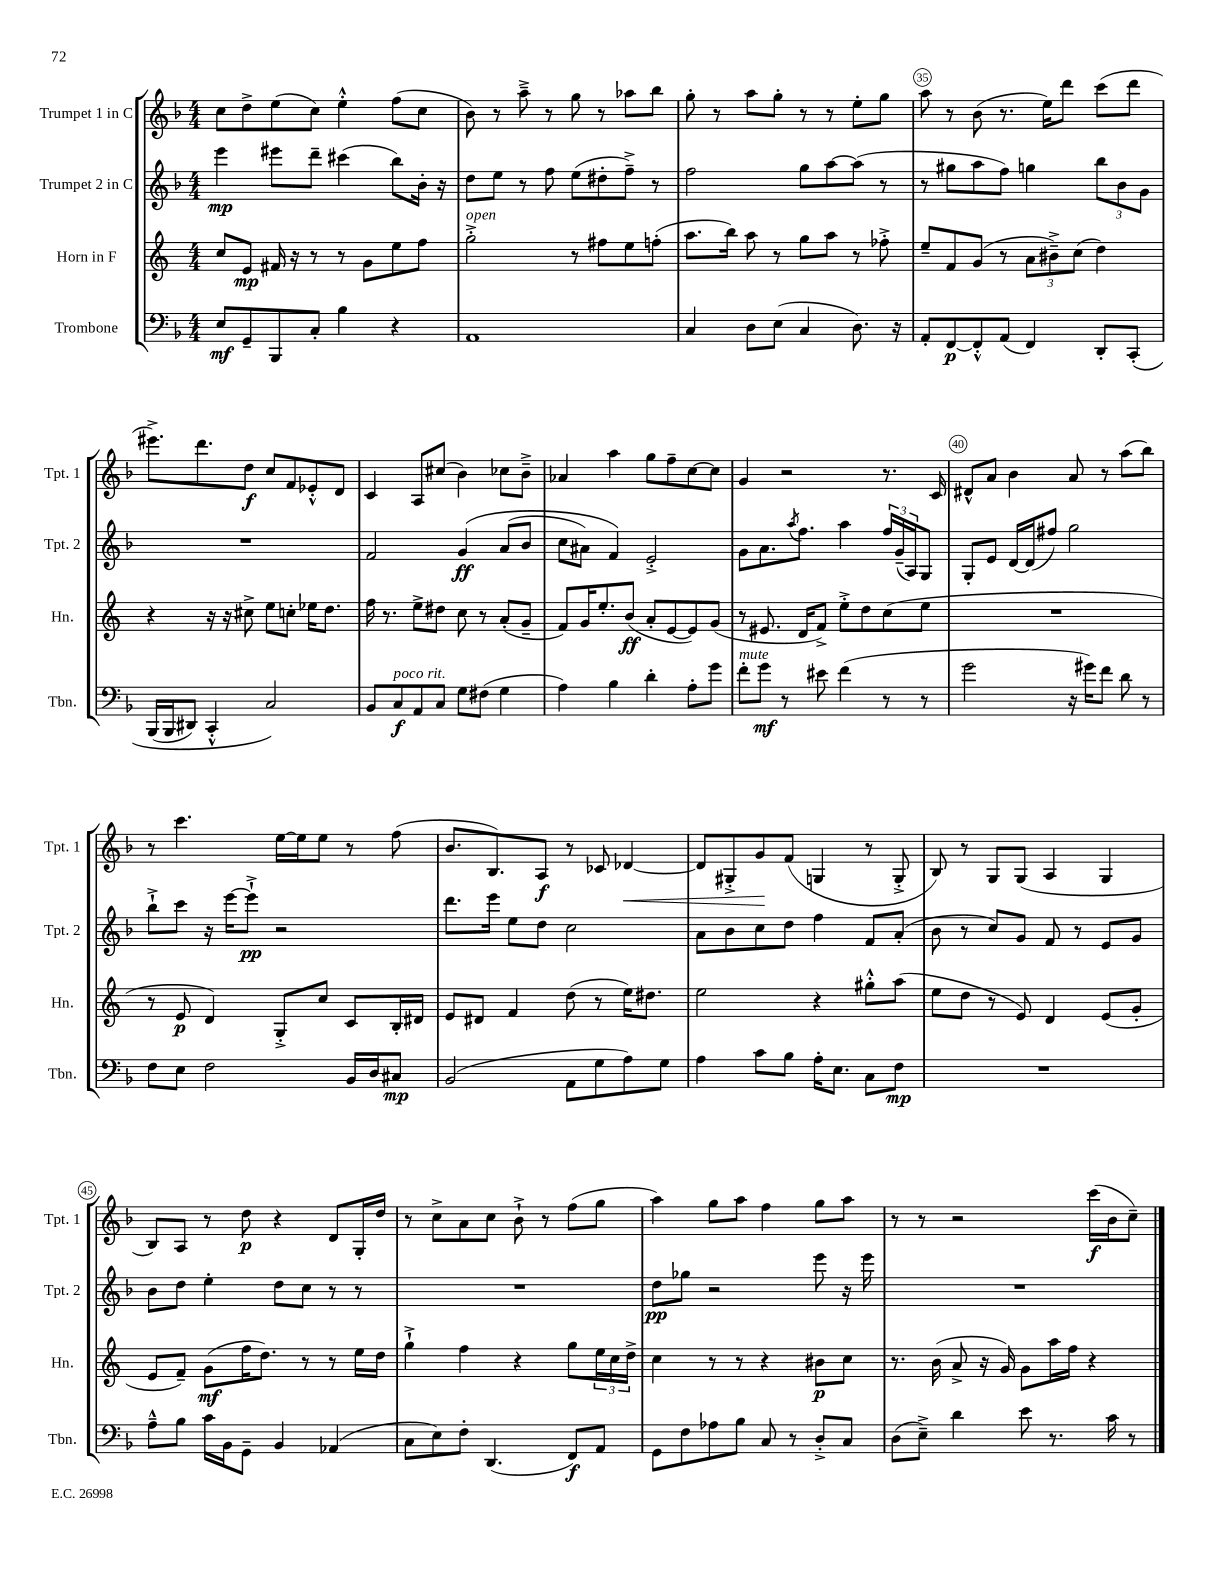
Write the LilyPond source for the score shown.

<<
\new StaffGroup <<
\new Staff = "s0" \with { instrumentName = "Trumpet 1 in C" shortInstrumentName = "Tpt. 1" } {
    \clef treble \key f \major \numericTimeSignature \time 4/4
    c''8 d''8-> e''8( c''8) e''4-.-^ f''8( c''8 |
    bes'8) r8 a''8---> r8 g''8 r8 aes''8 bes''8 |
    g''8-. r8 a''8 g''8-. r8 r8 e''8-. g''8 |
    a''8 r8 bes'8( r8. e''16) d'''8 c'''8( d'''8 |
    eis'''8.->) d'''8. d''8\f c''8 f'8 ees'8-.-^ d'8 |
    c'4 a8 cis''8( bes'4) ces''8 bes'8---> |
    aes'4 a''4 g''8 f''8-- c''8~ c''8 |
    g'4 r2 r8. c'16 |
    dis'8-^ a'8 bes'4 a'8 r8 a''8( bes''8) |
    r8 c'''4. e''16~ e''16 e''8 r8 f''8( |
    bes'8. bes8.) a8\f r8 ces'8 des'4~\< |
    des'8 gis8-.-> g'8\! f'8( g4 r8 g8-.-> |
    bes8) r8 g8 g8( a4 g4 |
    bes8) a8 r8 d''8\p r4 d'8 g16-. d''16 |
    r8 c''8-> a'8 c''8 bes'8-!-> r8 f''8( g''8 |
    a''4) g''8 a''8 f''4 g''8 a''8 |
    r8 r8 r2 c'''16\f( bes'16 c''8--) \bar "|." |
}
\new Staff = "s1" \with { instrumentName = "Trumpet 2 in C" shortInstrumentName = "Tpt. 2" } {
    \clef treble \key f \major \numericTimeSignature \time 4/4
    e'''4\mp eis'''8 d'''8-- cis'''4( bes''8) bes'16-. r16 |
    d''8 e''8 r8 f''8 e''8( dis''8-. f''8--->) r8 |
    f''2 g''8 a''8~ a''8( r8 |
    r8 gis''8 a''8 f''8) g''4 \tuplet 3/2 { bes''8 bes'8 g'8 } |
    R1 |
    f'2 g'4\ff\( a'8( bes'8 |
    c''8 ais'8) f'4\) e'2-.-> |
    g'8 a'8. \acciaccatura { a''8 } f''8. a''4 \tuplet 3/2 { f''16 g'16--( a16) } g8 |
    g8-. e'8 d'16~ d'16( fis''8) g''2 |
    bes''8-!-> c'''8 r16 e'''16~ e'''8-!->\pp r2 |
    d'''8. e'''16 e''8 d''8 c''2 |
    a'8 bes'8 c''8 d''8 f''4 f'8 a'8-.( |
    bes'8 r8 c''8) g'8 f'8 r8 e'8 g'8 |
    bes'8 d''8 e''4-. d''8 c''8 r8 r8 |
    R1 |
    d''8\pp ges''8 r2 e'''8 r16 e'''16 |
    R1 \bar "|." |
}
\new Staff = "s2" \with { instrumentName = "Horn in F" shortInstrumentName = "Hn." } {
    \clef treble \key c \major \numericTimeSignature \time 4/4
    c''8 e'8\mp fis'16 r16 r8 r8 g'8 e''8 f''8 |
    g''2-.->^\markup { \italic "open" } r8 fis''8 e''8 f''8-.( |
    a''8. b''16) a''8 r8 g''8 a''8 r8 fes''8-.-> |
    e''8-- f'8 g'8( r8 \tuplet 3/2 { a'8 bis'8--->) c''8( } d''4) |
    r4 r16 r16 cis''8-> e''8 c''8-. ees''16 d''8. |
    f''16 r8. e''8-> dis''8 c''8 r8 a'8-.( g'8-- |
    f'8) g'16 e''8.-. b'8\ff( a'8-. e'8~ e'8) g'8( |
    r8 eis'8. d'16 f'8->) e''8-.-> d''8 c''8( e''8 |
    R1 |
    r8 e'8\p d'4) g8-.-> c''8 c'8 b16-. dis'16 |
    e'8 dis'8 f'4 d''8( r8 e''16) dis''8. |
    e''2 r4 gis''8-.-^ a''8( |
    e''8 d''8 r8 e'8) d'4 e'8( g'8-. |
    e'8 f'8--) g'8\mf( f''16 d''8.) r8 r8 e''16 d''16 |
    g''4-!-> f''4 r4 g''8 \tuplet 3/2 { e''16 c''16 d''16-> } |
    c''4 r8 r8 r4 bis'8\p c''8 |
    r8. b'16( a'8-> r16 g'16) g'8 a''16 f''16 r4 \bar "|." |
}
\new Staff = "s3" \with { instrumentName = "Trombone" shortInstrumentName = "Tbn." } {
    \clef bass \key f \major \numericTimeSignature \time 4/4
    e8\mf g,8-- bes,,8 c8-. bes4 r4 |
    a,1 |
    c4 d8 e8( c4 d8.) r16 |
    a,8-. f,8~\p f,8-.-^ a,8( f,4) d,8-. c,8-.\( |
    bes,,16( bes,,16 dis,8) c,4-.-^ c2\) |
    bes,8 c8\f^\markup { \italic "poco rit." } a,8 c8 g8 fis8( g4 |
    a4) bes4 d'4-. a8-. g'8 |
    f'8-.^\markup { \italic "mute" } g'8\mf r8 eis'8 f'4( r8 r8 |
    g'2 r16 gis'16) f'8 d'8 r8 |
    f8 e8 f2 bes,16 d16 cis8\mp |
    bes,2( a,8 g8 a8) g8 |
    a4 c'8 bes8 a16-. e8. c8 f8\mp |
    R1 |
    a8---^ bes8 c'16 bes,16 g,8-- bes,4 aes,4( |
    c8 e8) f8-. d,4.( f,8\f) a,8 |
    g,8 f8 aes8 bes8 c8 r8 d8-.-> c8 |
    d8( e8--->) d'4 e'8 r8. c'16 r8 \bar "|." |
}
>>
>>
\layout { \context { \Score currentBarNumber = #32 \override BarNumber.break-visibility = ##(#f #t #t) barNumberVisibility = #(every-nth-bar-number-visible 5) \override BarNumber.stencil = #(make-stencil-circler 0.1 0.3 ly:text-interface::print) } }
